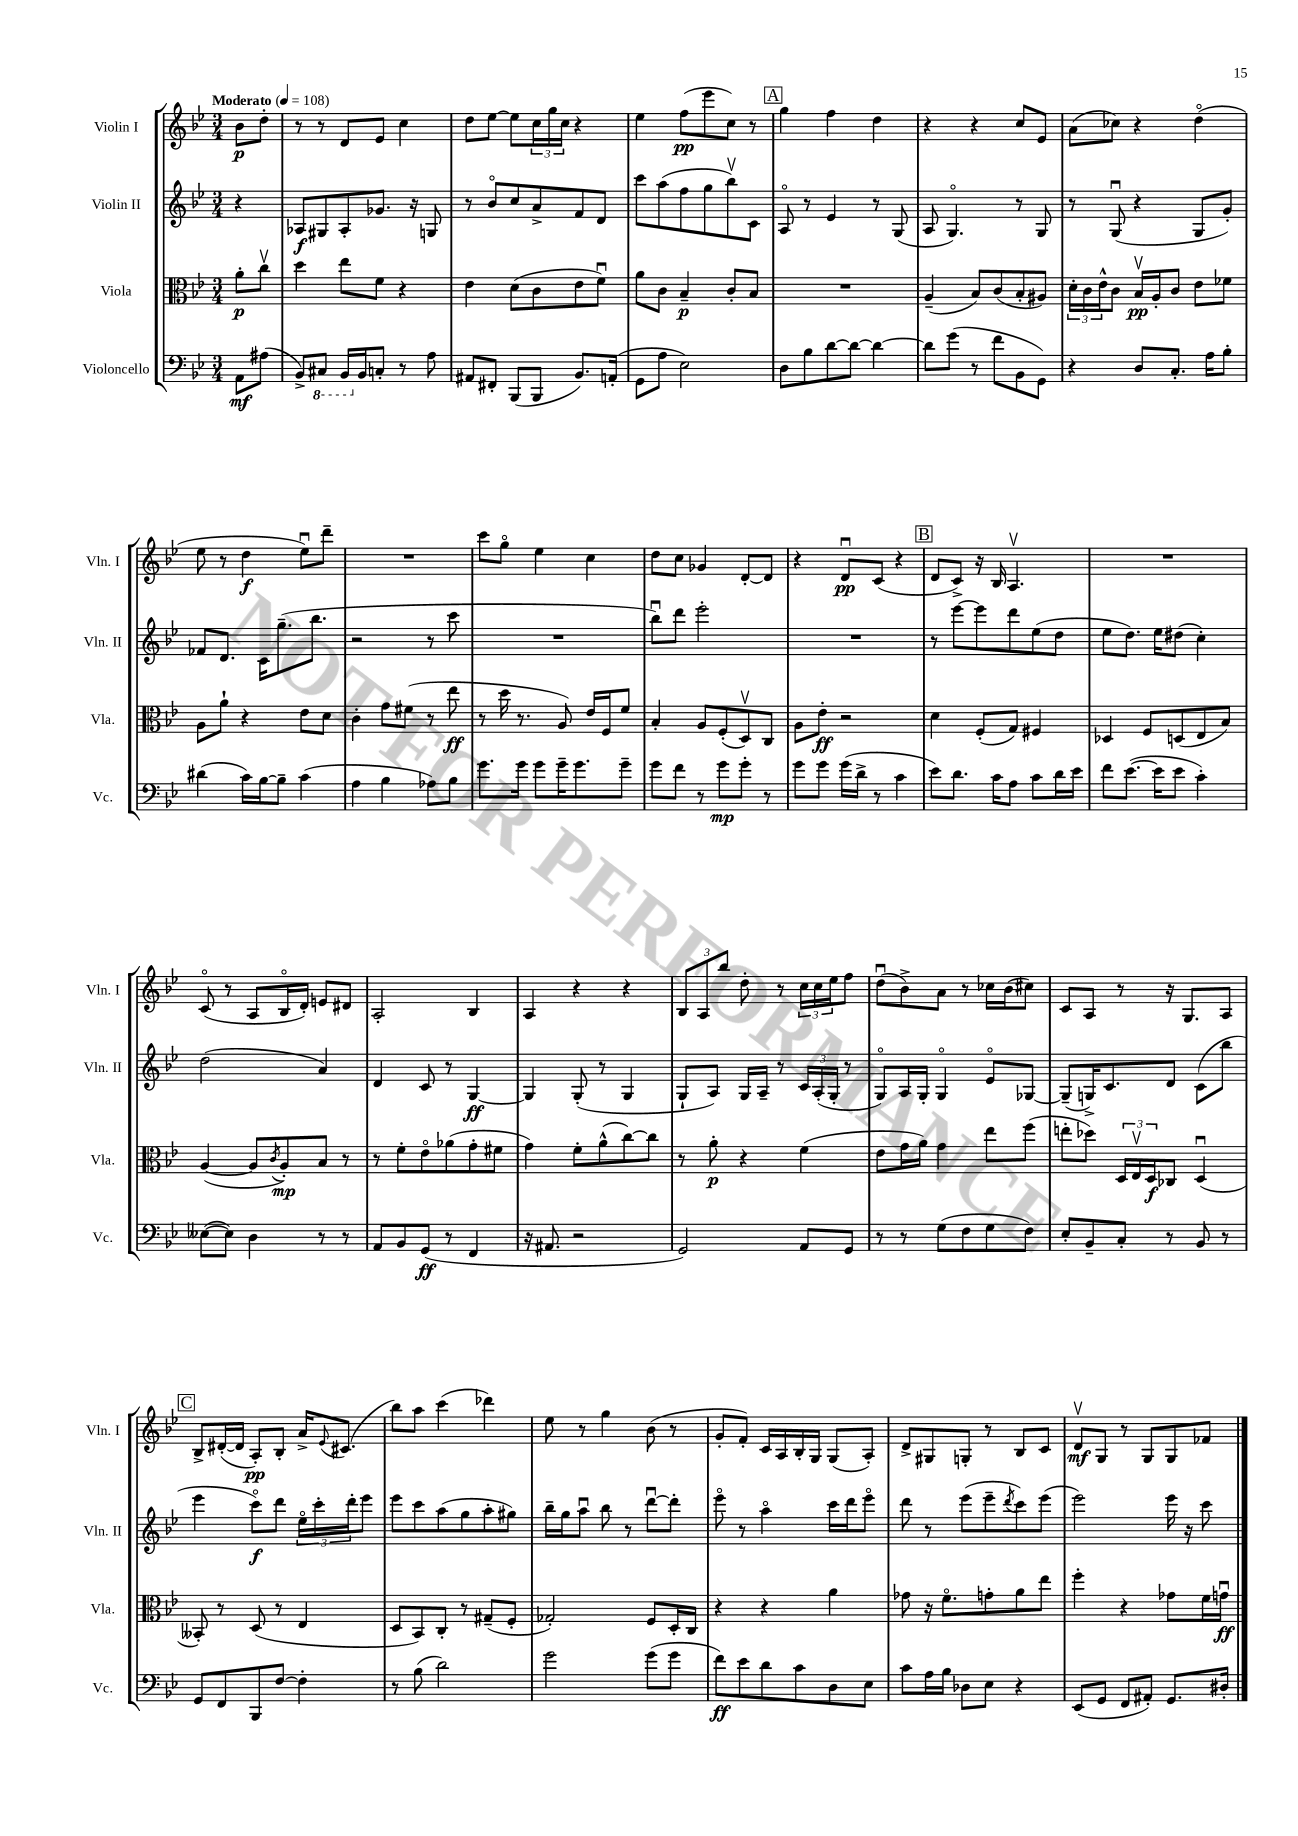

**kern	**kern	**kern	**kern
*staff4	*staff3	*staff2	*staff1
*clefF4	*clefC3	*clefG2	*clefG2
*k[b-e-]	*k[b-e-]	*k[b-e-]	*k[b-e-]
*M3/4	*M3/4	*M3/4	*M3/4
*MM108	*MM108	*MM108	*MM108
8AA	8a'	4r	8b-
(8A#	8ccv	.	8dd'
=	=	=	=
8BB-^)	4dd	8A-	8r
8CC#	.	8G#	8r
16BBB-	8ee-	8A-'	8d
16BB-	.	.	.
8C'	8f	8.g-	8e-
8r	4r	.	4cc
.	.	16r	.
8A	.	8G	.
=	=	=	=
8AA#	4e-	8r	8dd
8FF#'	.	8b-o	[8ee-
(8BBB-	(8d	8cc	8ee-]
8BBB-	8c	8a^	24cc
.	.	.	24gg
.	.	.	24cc
8.BB-)	8e-	8f	4r
.	8fu)	8d	.
(16AA'	.	.	.
=	=	=	=
8GG	8a	8ccc	4ee-
8A	8c	(8aa	.
2E-)	4B-~	8ff	(8ff
.	.	8gg	8eee-
.	8c'	8bb-v)	8cc)
.	8B-	8c	8r
=	=	=	=
8D	2.r	8Ao	4gg
8B-	.	8r	.
[8d	.	4e-	4ff
8d_	.	.	.
4d_	.	8r	4dd
.	.	(8G	.
=	=	=	=
8d]	(4A~	8A	4r
(8g	.	4.Go)	.
8r	8B-)	.	4r
8f	(8c	.	.
8BB-	8B-'	8r	8cc
8GG)	8A#)	8G	8e-
=	=	=	=
4r	24d'	8r	(8a
.	24c	.	.
.	24e-^^	.	.
.	8c	(8Gu	8cc-)
8D	16B-v	4r	4r
.	16A'	.	.
8.C'	8c	.	.
.	8e-	8G	(4ddo
16A	.	.	.
8B-'	8f-	8g')	.
=	=	=	=
(4d#	8A	8f-	8ee-
.	8a`	8.d	8r
16c)	4r	.	4dd
[16B-	.	16c	.
8B-~]	.	(8.gg~	.
(4c	8e-	.	8ee-u)
.	.	8.bb-	.
.	8d	.	8ddd~
=	=	=	=
4A	4c'	2r	2.r
4B-	8g	.	.
.	(8f#	.	.
8A-)	8r	8r	.
8B-	8ee-	8ccc	.
=	=	=	=
8.g	8r	2.r	8ccc
.	16dd	.	8ggo
16g	8.r	.	.
8g	.	.	4ee-
16g~	8A)	.	.
8.g	.	.	.
.	16e-	.	4cc
.	16F	.	.
8g~	8f	.	.
=	=	=	=
8g	4B-'	8bb-u)	8dd
8f	.	8ddd	8cc
8r	8A	2eee-'	4g-
8g	(8F'	.	.
8g'	8Dv)	.	[8d'
8r	8C	.	8d]
=	=	=	=
8g	8A	2.r	4r
8g	8e-'	.	.
(16g	2r	.	8du
16d^	.	.	.
8r	.	.	(8c
4c	.	.	4r
=	=	=	=
8e-)	4d	8r	8d
8.d	.	[8eee-	8c^)
.	(8F'	8eee-]	16r
16c	.	.	16B-
8A	8G)	8ddd	4.Av
8c	4F#	(8ee-	.
16d	.	8dd	.
16e-	.	.	.
=	=	=	=
8f	4D-	8ee-	2.r
([8.e-	.	8.dd)	.
.	8F	.	.
16e-]	.	16ee-	.
8e-	(8D	(8dd#	.
4c')	8E-	4cc')	.
.	8B-)	.	.
=	=	=	=
([8E--	([4A	(2dd	(8co
8E--])	.	.	8r
4D	8A]	.	8A
.	8qc	.	.
.	8A')	.	16B-o
.	.	.	16d')
8r	8B-	4a)	8e
8r	8r	.	8d#
=	=	=	=
8AA	8r	4d	2A'
8BB-	8f'	.	.
(8GG	8e-o	8c	.
8r	(8a-	8r	.
4FF	8g'	[4G	4B-
.	8f#	.	.
=	=	=	=
16r	4g)	4G]	4A
8.AA#	.	.	.
2r	8f'	(8G'	4r
.	(8a^^	8r	.
.	[8cc)	4G	4r
.	8cc]	.	.
=	=	=	=
2GG)	8r	8G`	12B-
.	.	.	12A
.	8a'	8A)	.
.	.	.	12bb-
.	4r	16G	8dd'
.	.	16A~	.
.	.	8r	8r
8AA	(4f	24c	24cc
.	.	(24A'	24cc
.	.	24G'	24ee-
8GG	.	8r	8ff
=	=	=	=
8r	8e-	8Go)	(8ddu
8r	16g	16A	8b-^)
.	16a)	16G'	.
(8G	4g	4Go	8a
8F	.	.	8r
8G	8ee-	8e-o	16cc-
.	.	.	(16b-
8F)	(8ff	[8G-	8cc#)
=	=	=	=
8E-'	8ee'	(8G-~]	8c
8BB-~	8dd-)	16G^)	8A
.	.	8.c	.
8C'	24D	.	8r
.	24E-v	.	.
.	24D	.	.
8r	8C-	8d	16r
.	.	.	8.G
8BB-	(4Du	(8c	.
8r	.	8bb-	8A
=	=	=	=
8GG	8BB--')	4eee-	8B-^
8FF	8r	.	([16d#'
.	.	.	16d#]
8BBB-	(8D	8ccco)	8A')
[8F	8r	8ddd	8B-'
4F']	4E-	24ee-o	16a^
.	.	24ccc'	.
.	.	.	8qqe-
.	.	.	(8.c#
.	.	24ddd'	.
.	.	8eee-	.
=	=	=	=
8r	8D	8eee-	8bb-)
(8B-	8BB-)	8ccc	8aa
2d)	8C'	(8aa	(4ccc
.	8r	8gg	.
.	(8G#~	8aa'	4ddd-)
.	8F'	8gg#)	.
=	=	=	=
2g	2G-')	16bb-~	8ee-
.	.	16gg	.
.	.	8aau	8r
.	.	8bb-	4gg
.	.	8r	.
(8g	8F	[8dddu	(8b-
8g	16D'	8ddd']	8r
.	16C	.	.
=	=	=	=
8f)	4r	8eee-o	8g'
8e-	.	8r	8f')
8d	4r	4aao	16c
.	.	.	16A
8c	.	.	16B-'
.	.	.	16G
8D	4a	16ccc	(8G
.	.	16ddd	.
8E-	.	8eee-o	8A')
=	=	=	=
8c	8g-	8ddd	8d^
16A	16r	8r	8G#
16B-	8.fo	.	.
8D-	.	(8eee-	8G'
8E-	8g'	8eee-~	8r
.	.	8qddd	.
4r	8a	8ccc)	8B-
.	8ee-	(8eee-	8c
=	=	=	=
(8EE-	4ff'	2eee-)	8dv
8GG	.	.	8G
8FF	4r	.	8r
8AA#')	.	.	8G
8.GG	8g-	16eee-	8G
.	.	16r	.
.	16f	8ccc	8f-
16D#'	16gu	.	.
==	==	==	==
*-	*-	*-	*-
